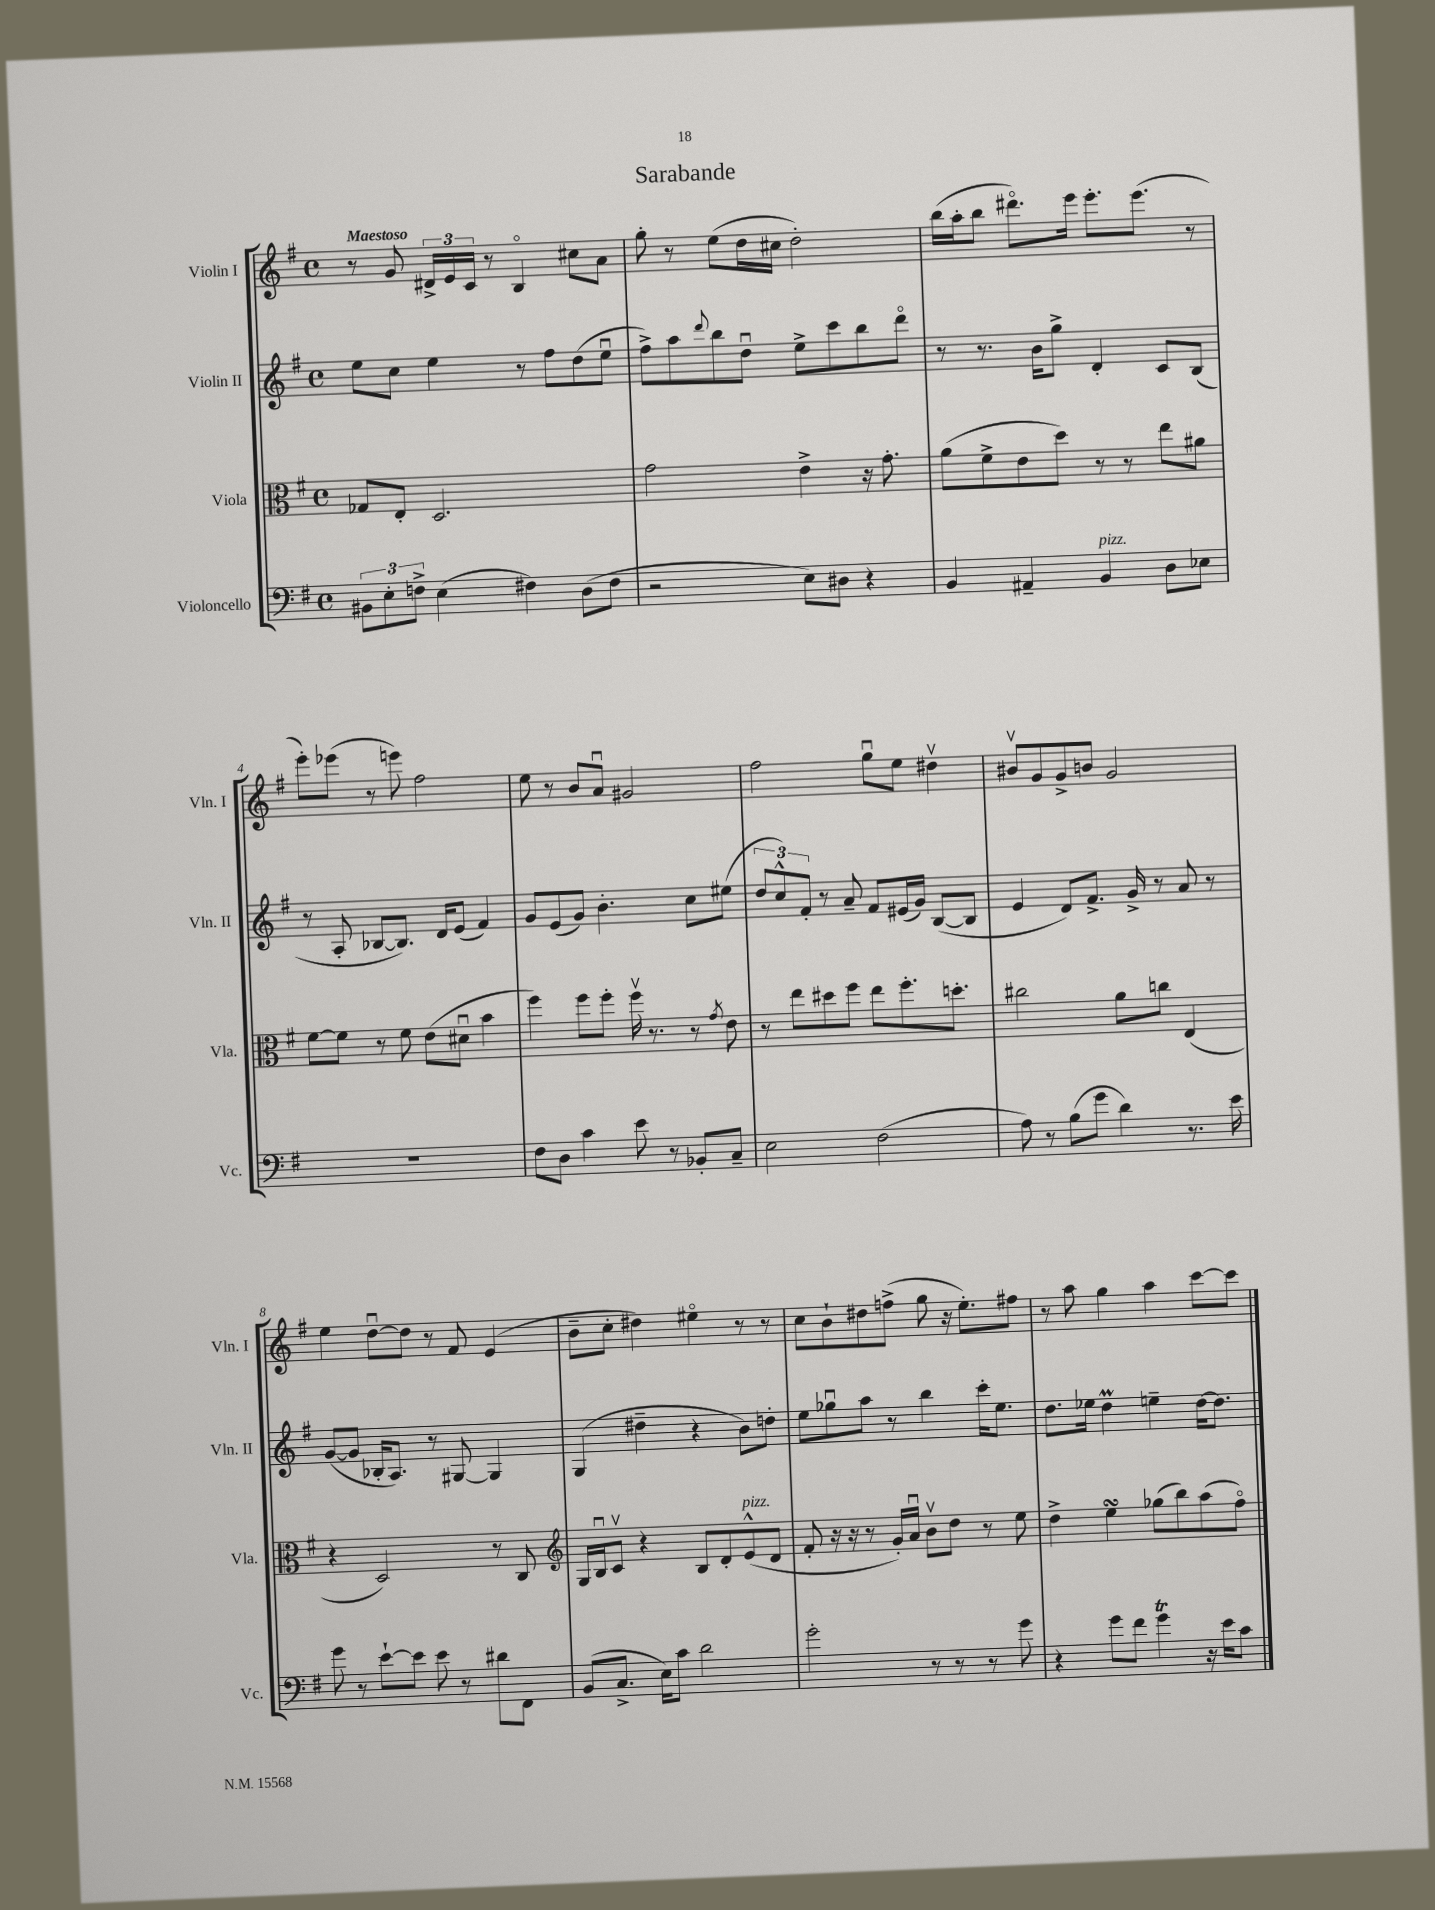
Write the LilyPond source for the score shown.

\header { title = "Sarabande" }
<<
\new StaffGroup <<
\new Staff = "s0" \with { instrumentName = "Violin I" shortInstrumentName = "Vln. I" } {
    \clef treble \key g \major \defaultTimeSignature \time 4/4 \tempo "Maestoso"
    r8 g'8 \tuplet 3/2 { dis'16-> e'16 c'16 } r8 b4\flageolet cis''8 a'8 |
    g''8-. r8 e''8( d''16 cis''16 d''2-.) |
    b''16( a''16-. b''8 dis'''8.\flageolet) e'''16 e'''8.-. e'''8.( r8 |
    e'''8-.) ees'''8( r8 e'''8) fis''2 |
    e''8 r8 b'8 a'8\downbow gis'2 |
    fis''2 g''8\downbow e''8 dis''4\upbow |
    bis'8\upbow g'8 g'8-> b'8 g'2 |
    e''4 d''8~\downbow d''8 r8 fis'8 e'4( |
    b'8-- c''8-. dis''4) eis''4\flageolet r8 r8 |
    c''8 b'8-! dis''8 f''8->( g''8 r16 e''8.-.) fis''8 |
    r8 a''8 g''4 a''4 c'''8~ c'''8 \bar "|." |
}
\new Staff = "s1" \with { instrumentName = "Violin II" shortInstrumentName = "Vln. II" } {
    \clef treble \key g \major \defaultTimeSignature \time 4/4
    e''8 c''8 e''4 r8 fis''8 d''8( e''8\downbow |
    fis''8->) a''8 \appoggiatura { d'''8 } b''8 d''8\downbow e''8-> c'''8 b''8 d'''8\flageolet |
    r8 r8. b'16 g''8-> d'4-. c'8 b8( |
    r8 a8-. bes8~ bes8.) d'16 e'8( fis'4) |
    g'8 e'8( g'8) b'4.-. c''8 eis''8( |
    \tuplet 3/2 { d''8 c''8-^) fis'8-. } r8 a'8-- fis'8 eis'16( g'16) b8~( b8 |
    e'4 d'8) fis'8.-> g'16-> r8 a'8 r8 |
    g'8~( g'8 bes16-. a8.) r8 gis8~ gis4 |
    g4( dis''4-- r4 b'8) d''8-. |
    e''8 ges''8\downbow a''8 r8 b''4 c'''16-. e''8. |
    d''8. ees''16 d''4\prall e''4-- d''16~ d''8. \bar "|." |
}
\new Staff = "s2" \with { instrumentName = "Viola" shortInstrumentName = "Vla." } {
    \clef alto \key g \major \defaultTimeSignature \time 4/4
    ges8 e8-. d2. |
    g'2 e'4-> r16 g'8.-. |
    a'8( fis'8-> e'8 d''8) r8 r8 e''8 ais'8 |
    fis'8~ fis'8 r8 fis'8 e'8( dis'8\downbow b'4 |
    fis''4) fis''8 fis''8-. fis''16\upbow r8. r8 \acciaccatura { g'8 } e'8 |
    r8 e''8 dis''8 fis''8 e''8 fis''8.-. d''8.-. |
    cis''2 a'8 c''8 e4( |
    r4 d2) r8 c8 |
    \clef treble g16 b16\downbow c'8\upbow r4 b8 d'8-. e'8-^^\markup { \italic "pizz." }( d'8 |
    fis'8-. r16 r16 r8 g'16-.) a'16\downbow b'8\upbow d''8 r8 e''8 |
    d''4-> e''4\turn ges''8( b''8) a''8( fis''8\flageolet) \bar "|." |
}
\new Staff = "s3" \with { instrumentName = "Violoncello" shortInstrumentName = "Vc." } {
    \clef bass \key g \major \defaultTimeSignature \time 4/4
    \tuplet 3/2 { bis,8 e8-. f8-> } e4( fis4) d8( fis8 |
    r2 e8) dis8 r4 |
    b,4 ais,4-- b,4^\markup { \italic "pizz." } d8 ees8 |
    R1 |
    fis8 d8 c'4 e'8 r8 bes,8-. c8-- |
    e2 fis2( |
    a8) r8 b8( g'8 d'4) r8. e'16 |
    g'8 r8 e'8~-! e'8 e'8 r8 dis'8 fis,8 |
    b,8( c8.-> e16) c'8 d'2 |
    g'2-. r8 r8 r8 g'8 |
    r4 g'8 fis'8 g'4\trill r16 e'16 c'8 \bar "|." |
}
>>
>>
